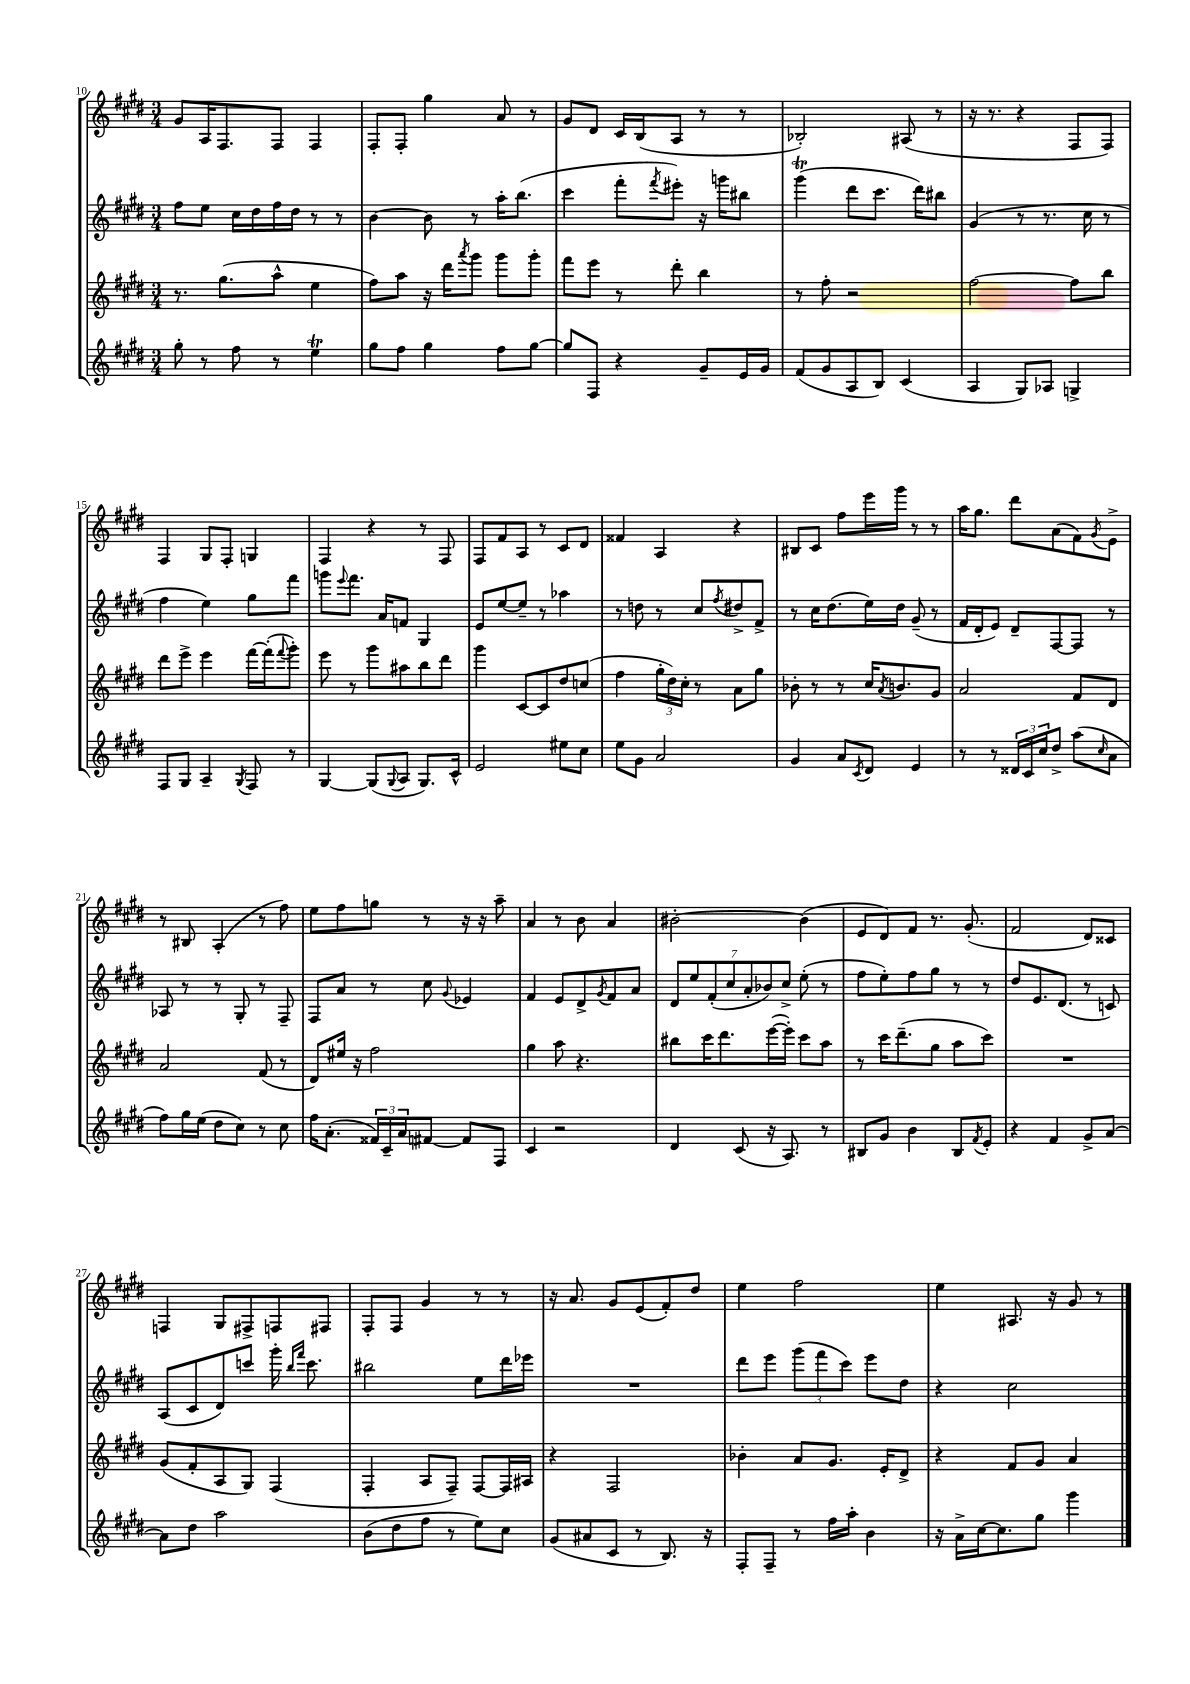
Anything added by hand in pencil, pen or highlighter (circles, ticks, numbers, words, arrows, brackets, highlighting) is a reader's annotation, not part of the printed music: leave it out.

**kern	**kern	**kern	**kern
*part4	*part3	*part2	*part1
*staff4	*staff3	*staff2	*staff1
*clefG2	*clefG2	*clefG2	*clefG2
*k[f#c#g#d#]	*k[f#c#g#d#]	*k[f#c#g#d#]	*k[f#c#g#d#]
*M3/4	*M3/4	*M3/4	*M3/4
=10	=10	=10	=10
8gg#'\	8.r	8ff#\L	8g#/L
8r	.	8ee\J	16A/K
.	(8.gg#\L	.	8.F#/
8ff#\	.	16cc#\LL	.
.	.	16dd#\	.
8r	8aa^^\J	16ff#\	8F#/J
.	.	16dd#\JJ	.
4eeT\	4ee\	8r	4F#/
.	.	8r	.
=11	=11	=11	=11
8gg#\L	8ff#\L)	[4b\	8F#'/L
8ff#\J	8aa\J	.	8F#'/J
4gg#\	16r	8b\]	4gg#\
.	16ddd#\KL	.	.
.	8qaaa/	.	.
.	8ggg#\J	8r	.
8ff#\L	8ggg#\L	16aa'\KL	8a/
.	.	(8.bb\J	.
[8gg#\J	8ggg#'\J	.	8r
=12	=12	=12	=12
8gg#/L]	8fff#\L	4ccc#\	8g#/L
8F#/J	8eee\J	.	8d#/J
4r	8r	8fff#'\L	16c#/LL
.	.	.	(16B/J
.	.	8qfff#/	.
.	8ddd#'\	8eee#X'\J)	8A/J
8g#~/L	4bb\	16r	8r
.	.	16gggn\KL	.
16e/L	.	8bb#X\J	8r
16g#/JJ	.	.	.
=13	=13	=13	=13
(8f#/L	8r	(4ggg#t\	2B-X'/)
8g#/	8ff#'\	.	.
8A/	2r	8ddd#\L	.
8B/J)	.	8.ccc#\J	.
(4c#/	.	.	(8A#X/
.	.	16ddd#\KL)	.
.	.	8bb#X\J	8r
=14	=14	=14	=14
4A/	[2ff#\	(4g#/	16r
.	.	.	8.r
8G#/L)	.	8r	4r
8A-X/J	.	8.r	.
4Gn^/	8ff#\L]	.	8F#/L
.	.	16cc#\	.
.	8bb\J	8r	8F#/J)
!!LO:LB:g=z
=15	=15	=15	=15
8F#/L	8ddd#\L	4ff#\	4F#/
8G#/J	8eee^\J	.	.
4A~/	4eee\	4ee\)	8G#/L
.	.	.	8F#'/J
8qG#/	.	.	.
8F#/	[16fff#\LL	8gg#\L	4Gn/
.	(16fff#'\J]	.	.
.	8qqfff#/	.	.
8r	8ggg#'\J)	8fff#\J	.
=16	=16	=16	=16
[4G#/	8eee\	8gggn\L	4F#/
.	.	8qqeee/	.
.	8r	8.fff#\J	.
(8G#/L]	8ggg#\L	.	4r
.	.	16a/KL	.
8qqG#/	.	.	.
8A/J	8aa#X\	8fn/J	.
8.G#/L)	8bb\	4G#/	8r
.	8ddd#\J	.	8F#/
16c#^^/Jk	.	.	.
=17	=17	=17	=17
2e/	4ggg#\	8e/L	8F#/L
.	.	[8ee/	8f#/
.	[8c#/L	8ee~/J]	8A/J
.	8c#/]	8r	8r
8ee#X\L	8dd#/	4aa-X\	8c#/L
8cc#\J	(8ccn/J	.	8d#/J
=18	=18	=18	=18
8ee\L	4ff#\	8r	4f##X/
8g#\J	.	8ddn\	.
2a/	24gg#'\LL	8r	4A/
.	24dd#\)	.	.
.	24cc#'\JJ	.	.
.	8r	8cc#/L	.
.	.	8qff#/	.
.	8a\L	8dd#X^/	4r
.	8gg#\J	8f#^/J	.
=19	=19	=19	=19
4g#/	8b-X'\	8r	8B#X/L
.	8r	16cc#\KL	8c#/J
.	.	(8.dd#\	.
8a/L	8r	.	8ff#\L
8qc#/	.	.	.
8d#/J	16cc#/KL	16ee\L)	16eee\L
.	8qa/	.	.
.	8.bn/	16dd#\JJ	16ggg#\JJ
4e/	.	(8g#~/	8r
.	8g#/J	8r	8r
=20	=20	=20	=20
8r	2a/	16f#/LL	16aa\KL
.	.	16d#'/J	8.gg#\J
8r	.	8e/J)	.
24d##X/LL	.	8d#~/L	8ddd#\L
24c#/	.	.	.
24cc#/J	.	.	.
8dd#^/J	.	[8F#/	(8a\
(8aa\L	8f#/L	8F#/J]	8f#\)
16qqcc#/	.	.	8qg#/
8a\J	8d#/J	8r	8e^\J
!!LO:LB:g=z
=21	=21	=21	=21
8ff#\L)	2a/	8A-X/	8r
16gg#\L	.	8r	8B#X/
(16ee\JJ	.	.	.
8dd#\L	.	8r	(4A'/
8cc#\J)	.	8G#'/	.
8r	(8f#/	8r	8r
8cc#\	8r	8F#~/	8ff#\)
=22	=22	=22	=22
16ff#\KL	8d#/L)	8F#/L	8ee\L
(8.a'\J	.	.	.
.	16ee#X/Jk	8a/J	8ff#\
.	16r	.	.
24f##X/LL)	2ff#\	8r	8ggn\J
24c#~/	.	.	.
24a/J	.	.	.
[8f#X/J	.	8cc#\	8r
.	.	8qqg#/	.
8f#/L]	.	4e-X/	16r
.	.	.	16r
8F#/J	.	.	8aa~\
=23	=23	=23	=23
4c#/	4gg#\	4f#/	4a/
2r	8aa\	8e/L	8r
.	4.r	8d#^/	8b\
.	.	8qg#/	.
.	.	8f#/	4a/
.	.	8a/J	.
=24	=24	=24	=24
4d#/	8bb#X\L	14d#/L	[2b#X'\
.	.	14ee/	.
.	16ccc#\K	.	.
.	.	(14f#'/	.
.	8.ddd#\	.	.
.	.	14cc#/	.
(8c#/	.	.	.
.	.	14a'/	.
.	.	14b-X/)	.
16r	([16eee\L	.	.
.	.	14cc#^/J	.
8.A/)	16eee'\JJ])	.	.
.	8ccc#\L	(8ee'\	(4b#\]
8r	8aa\J	8r	.
=25	=25	=25	=25
8B#X/L	8r	8ff#\L	8e/L
8g#/J	16ccc#\KL	8ee'\)	8d#/)
.	(8.ddd#~\	.	.
4b\	.	8ff#\	8f#/J
.	8gg#\J	8gg#\J	8.r
8B#/L	8aa\L	8r	.
.	.	.	(8.g#'/
8qf#/	.	.	.
8e'/J	8ccc#\J)	8r	.
=26	=26	=26	=26
4r	2.r	8dd#/L	2f#/
.	.	8.e/	.
4f#/	.	.	.
.	.	(8.d#/J	.
8g#^/L	.	8r	8d#/L)
[8a/J	.	8cn/)	8c##X/J
!!LO:LB:g=z
=27	=27	=27	=27
8a\L]	(8g#/L	(8A/L	4Fn/
8dd#\J	8f#'/	8c#/	.
2aa\	8A/	8d#/)	8G#/L
.	8G#/J)	8cccn/J	8F#X^/
.	(4F#/	16ggg#'\	8Fn/
.	.	16qqbb/LL	.
.	.	16qqfff#/JJ	.
.	.	8.ccc\	.
.	.	.	8F#X/J
=28	=28	=28	=28
(8b\L	4F#'/	2bb#X\	8F#'/L
8dd#\	.	.	8F#/J
8ff#\J	8A/L	.	4g#/
8r	8F#~/J)	.	.
8ee\L)	[8F#/L	8ee\L	8r
8cc#\J	16F#/L]	16ddd#\L	8r
.	16A#X/JJ	16eee-X\JJ	.
=29	=29	=29	=29
(8g#/L	4r	2.r	16r
.	.	.	8.a/
8a#X/	.	.	.
8c#/J	2F#/	.	8g#/L
8r	.	.	(8e/
8.B/)	.	.	8f#'/)
.	.	.	8dd#/J
16r	.	.	.
=30	=30	=30	=30
8F#'/L	4b-X'\	8ddd#\L	4ee\
8F#~/J	.	8eee\J	.
8r	8a/L	(12ggg#\L	2ff#\
.	.	12fff#\	.
16ff#\LL	8.g#/J	.	.
.	.	12ccc#\J)	.
16aa'\JJ	.	.	.
4b\	.	8eee\L	.
.	16e'/KL	.	.
.	8d#^/J	8dd#\J	.
=31	=31	=31	=31
16r	4r	4r	4ee\
16a^\LL	.	.	.
[16cc#\J	.	.	.
8.cc#\]	.	.	.
.	8f#/L	2cc#\	8.A#X/
8gg#\J	8g#/J	.	.
.	.	.	16r
4ggg#\	4a/	.	8g#/
.	.	.	8r
==	==	==	==
*-	*-	*-	*-
